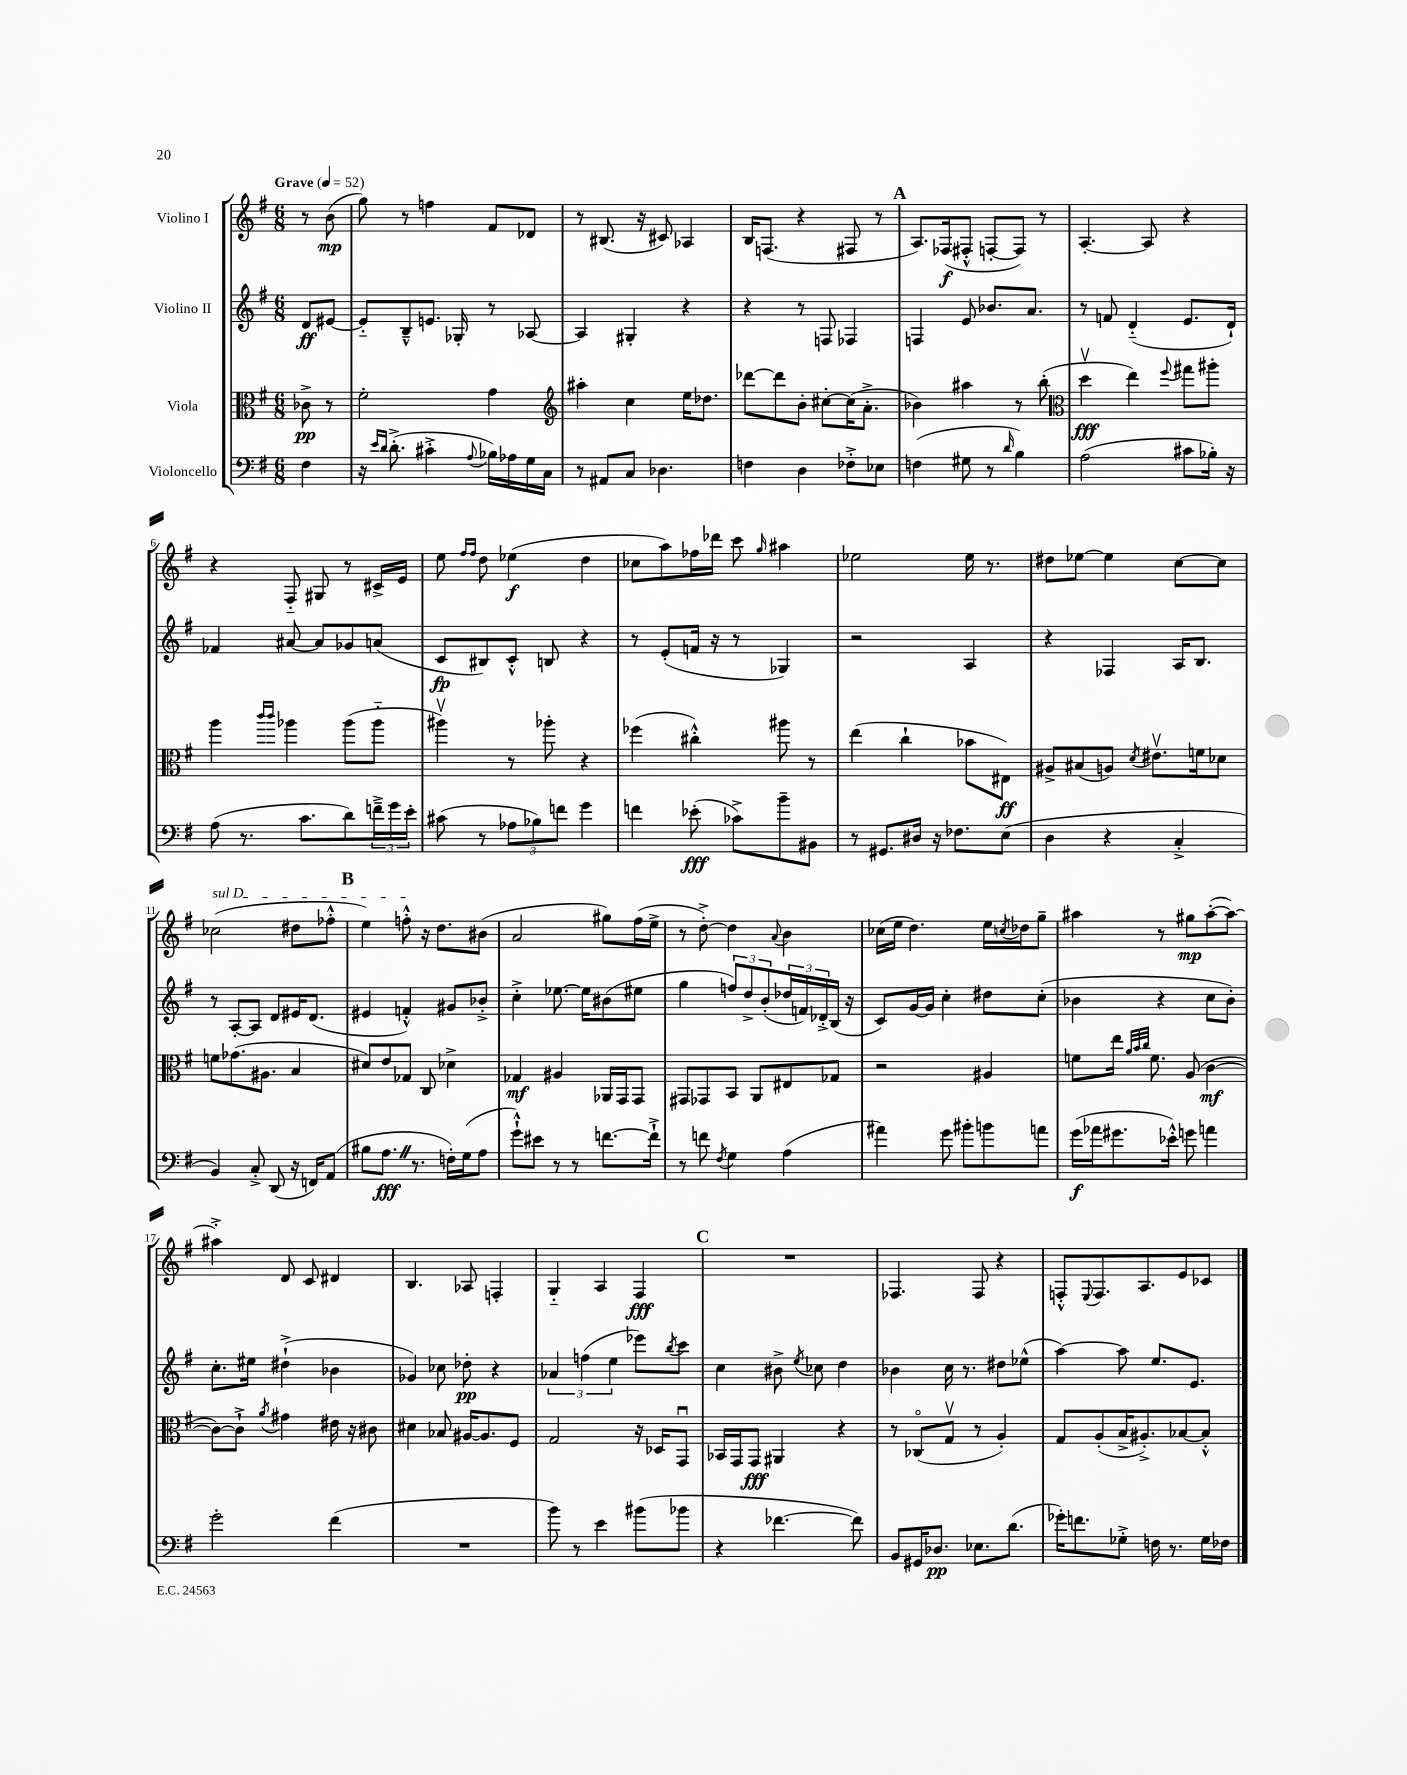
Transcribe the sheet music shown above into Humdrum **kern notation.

**kern	**kern	**kern	**kern
*staff4	*staff3	*staff2	*staff1
*clefF4	*clefC3	*clefG2	*clefG2
*k[f#]	*k[f#]	*k[f#]	*k[f#]
*M6/8	*M6/8	*M6/8	*M6/8
*MM52	*MM52	*MM52	*MM52
4F#	8c-^	8d	8r
.	8r	[8e#	(8b
=	=	=	=
16r	2f#'	8e#'~]	8gg)
16qqe	.	.	.
16qqd	.	.	.
(8.d'^	.	.	.
.	.	8B~^^	8r
4c#'^	.	8.e	4ff
.	.	16G-'	.
8qqA	.	.	.
16B-)	4g	8r	8f#
16A-	.	.	.
16G	.	[8A-	8d-
16C	.	.	.
=	=	=	=
*	*clefG2	*	*
8r	4aa#'	4A-]	8r
8AA#	.	.	(8.B#
8C	4cc	4G#'	.
.	.	.	16r
4.D-	.	.	8c#)
.	16ee	4r	4A-
.	8.dd-	.	.
=	=	=	=
4F	[8ddd-	4r	16B
.	.	.	(8.F
.	8ddd-]	.	.
4D	8b'	8r	4r
.	[8cc#'	8F	.
8F-'^	(16cc#]	4F-	8F#
.	8.a'^	.	.
8E-	.	.	8r
=	=	=	=
(4F	4b-)	4F	8.A)
.	.	.	(16F-
8G#	4aa#	8e	8F#'^^
8r	.	8.b-	[8F'
16qqd	.	.	.
4B)	8r	.	8F])
.	.	8.a	.
.	(8bb'	.	8r
=	=	=	=
*	*clefC3	*	*
(2A	4ddv	8r	[4.A'
.	.	8f	.
.	4ee)	(4d'~	.
.	.	.	8A]
.	8qqff#	.	.
8c#	8gg#	8.e	4r
16B-')	8aa#'	.	.
16r	.	16d`)	.
=	=	=	=
(8A	4aa	4f-	4r
8.r	.	.	.
.	16qqccc	.	.
.	16qqccc	.	.
.	4aa-	[8a#	8F#'~
8.c	.	.	.
.	.	8a#]	8G#
8d)	(8aa-	8g-	8r
24f~^	8aa-'~	(8a	16c#^
24g	.	.	.
.	.	.	16e
24e'	.	.	.
=	=	=	=
(8c#	4aa#v)	8c	8ee
.	.	.	16qqff#
.	.	.	16qqff#
8r	.	8B#)	8dd
12A-	8r	8c'^^	(4ee-
12B-)	.	.	.
.	8aa-'	8B	.
12f	.	.	.
4g	4r	4r	4dd
=	=	=	=
4f	(4ff-	8r	8cc-
.	.	(8e'	8aa)
(8e-'	4cc#'^^)	16f	16ff-
.	.	16r	16ddd-
8c-^)	.	8r	8ccc
.	.	.	16qqgg
8b~	8aa#	4G-)	4aa#
8BB#	8r	.	.
=	=	=	=
8r	(4ee	2r	2ee-
8.GG#	.	.	.
.	4cc`	.	.
16D#	.	.	.
16r	.	.	.
8.F-	.	.	.
.	8b-	4A	16ee-
.	.	.	8.r
(8E	8E#)	.	.
=	=	=	=
4D	8A#^	4r	8dd#
.	(8B#	.	[8ee-
4r	8A)	4F-	4ee-]
.	8qd	.	.
.	8.e#v	.	.
4C'^	.	16A	[8cc
.	16f	8.B	.
.	8d-	.	8cc]
=	=	=	=
4BB)	8f	8r	(2cc-
.	(8.g-	[8A'	.
8C'^	.	8A]	.
.	8.A#	.	.
(8DD	.	8d	.
16r	4B	16e#	8dd#
16FF)	.	(8.d	.
(8AA	.	.	8ff-'^^
=	=	=	=
8B#	8d#)	4e#	4ee)
8.A	8e	.	.
.	8G-	4f'^^)	8ff'^^
8.r	.	.	.
.	8C	.	16r
.	.	.	8.dd
16F')	4d-^	8g#	.
(16G	.	.	.
8A	.	8b-'^	(8b#
=	=	=	=
8g`^^)	4G-	4cc'^	2a
8e#	.	.	.
8r	4A#	[8.ee-	.
8r	.	.	.
.	.	16ee-]	.
[8.f	16AA-	(8b#	8gg#)
.	16GG	.	.
.	8GG	8ee#	(16ff#
16f`^]	.	.	16ee^
=	=	=	=
8r	8GG#	4gg	8r
8f	8GG-	.	[8dd'^)
8qF#	.	.	.
4G	8BB	12ff)	4dd]
.	.	12dd^	.
.	8AA	.	.
.	.	(12b'	.
.	.	.	8qqa
(4A	8E#	24dd-	4b
.	.	24f)	.
.	.	24d-'^	.
.	8G-	(16B	.
.	.	16r	.
=	=	=	=
4a#)	2r	8c)	(16cc-
.	.	.	16ee
.	.	[16g	4.dd)
.	.	16g]	.
8g	.	4cc'	.
8b#'	.	.	.
8b	4A#	8dd#	16ee
.	.	.	8qcc
.	.	.	16dd-
8a	.	(8cc'	8gg~
=	=	=	=
(16g	8f	4b-	4aa#
16a-	.	.	.
8.g#	16ee	.	.
.	32qqa	.	.
.	32qqb	.	.
.	32qqcc	.	.
.	8.f	.	.
.	.	4r	8r
16e-'^^)	.	.	.
8g	(8A	.	8gg#
4a	[4c	8cc	([8aa#'
.	.	8b-')	8aa#_)
=	=	=	=
2g'	8c_)	8.cc'	4aa#'^]
.	8c`^]	.	.
.	.	16ee#	.
.	8qa	.	.
.	4g#	(4dd#`^	8d
.	.	.	8c
(4f#	16e#	4b-	4d#
.	16r	.	.
.	8c#	.	.
=	=	=	=
2.r	4d#	4g-)	4.B
.	8B-	8cc-	.
.	[16A#	8dd-'	8A-
.	8.A#]	.	.
.	.	4r	4F'
.	8F#	.	.
=	=	=	=
8b)	2G	6a-	4G'~
8r	.	.	.
.	.	(6ff	.
4e	.	.	4A
.	.	6ee	.
(8b#	16r	8eee-)	4F#
.	16D-	.	.
.	.	8qbb	.
8b-	8GGu	8ccc	.
=	=	=	=
4r	16BB-	4cc	2.r
.	16GG	.	.
.	8GG	.	.
[4.f-	4AA#	8b#^	.
.	.	8qee	.
.	.	8cc-	.
.	4r	4dd	.
8f-])	.	.	.
=	=	=	=
8BB	8r	4b-	4.F-
16GG#	(8C-o	.	.
8.D-	.	.	.
.	8Gv	16cc	.
.	.	8.r	.
8.E-	8r	.	8F-
.	4A')	8dd#	4r
(8.d	.	.	.
.	.	(8ee-^^	.
=	=	=	=
16g-')	8G	[4aa)	8F'^^
8.f	.	.	.
.	.	.	8qqE
.	(8A'	.	8.F
8G-'^	16B^	8aa]	.
.	8.A#'^)	.	8.A
16F	.	8.ee	.
8.r	.	.	.
.	[8B-	.	8e
.	.	8.e	.
16G-	8B-'^^]	.	8c-
16F-	.	.	.
==	==	==	==
*-	*-	*-	*-
